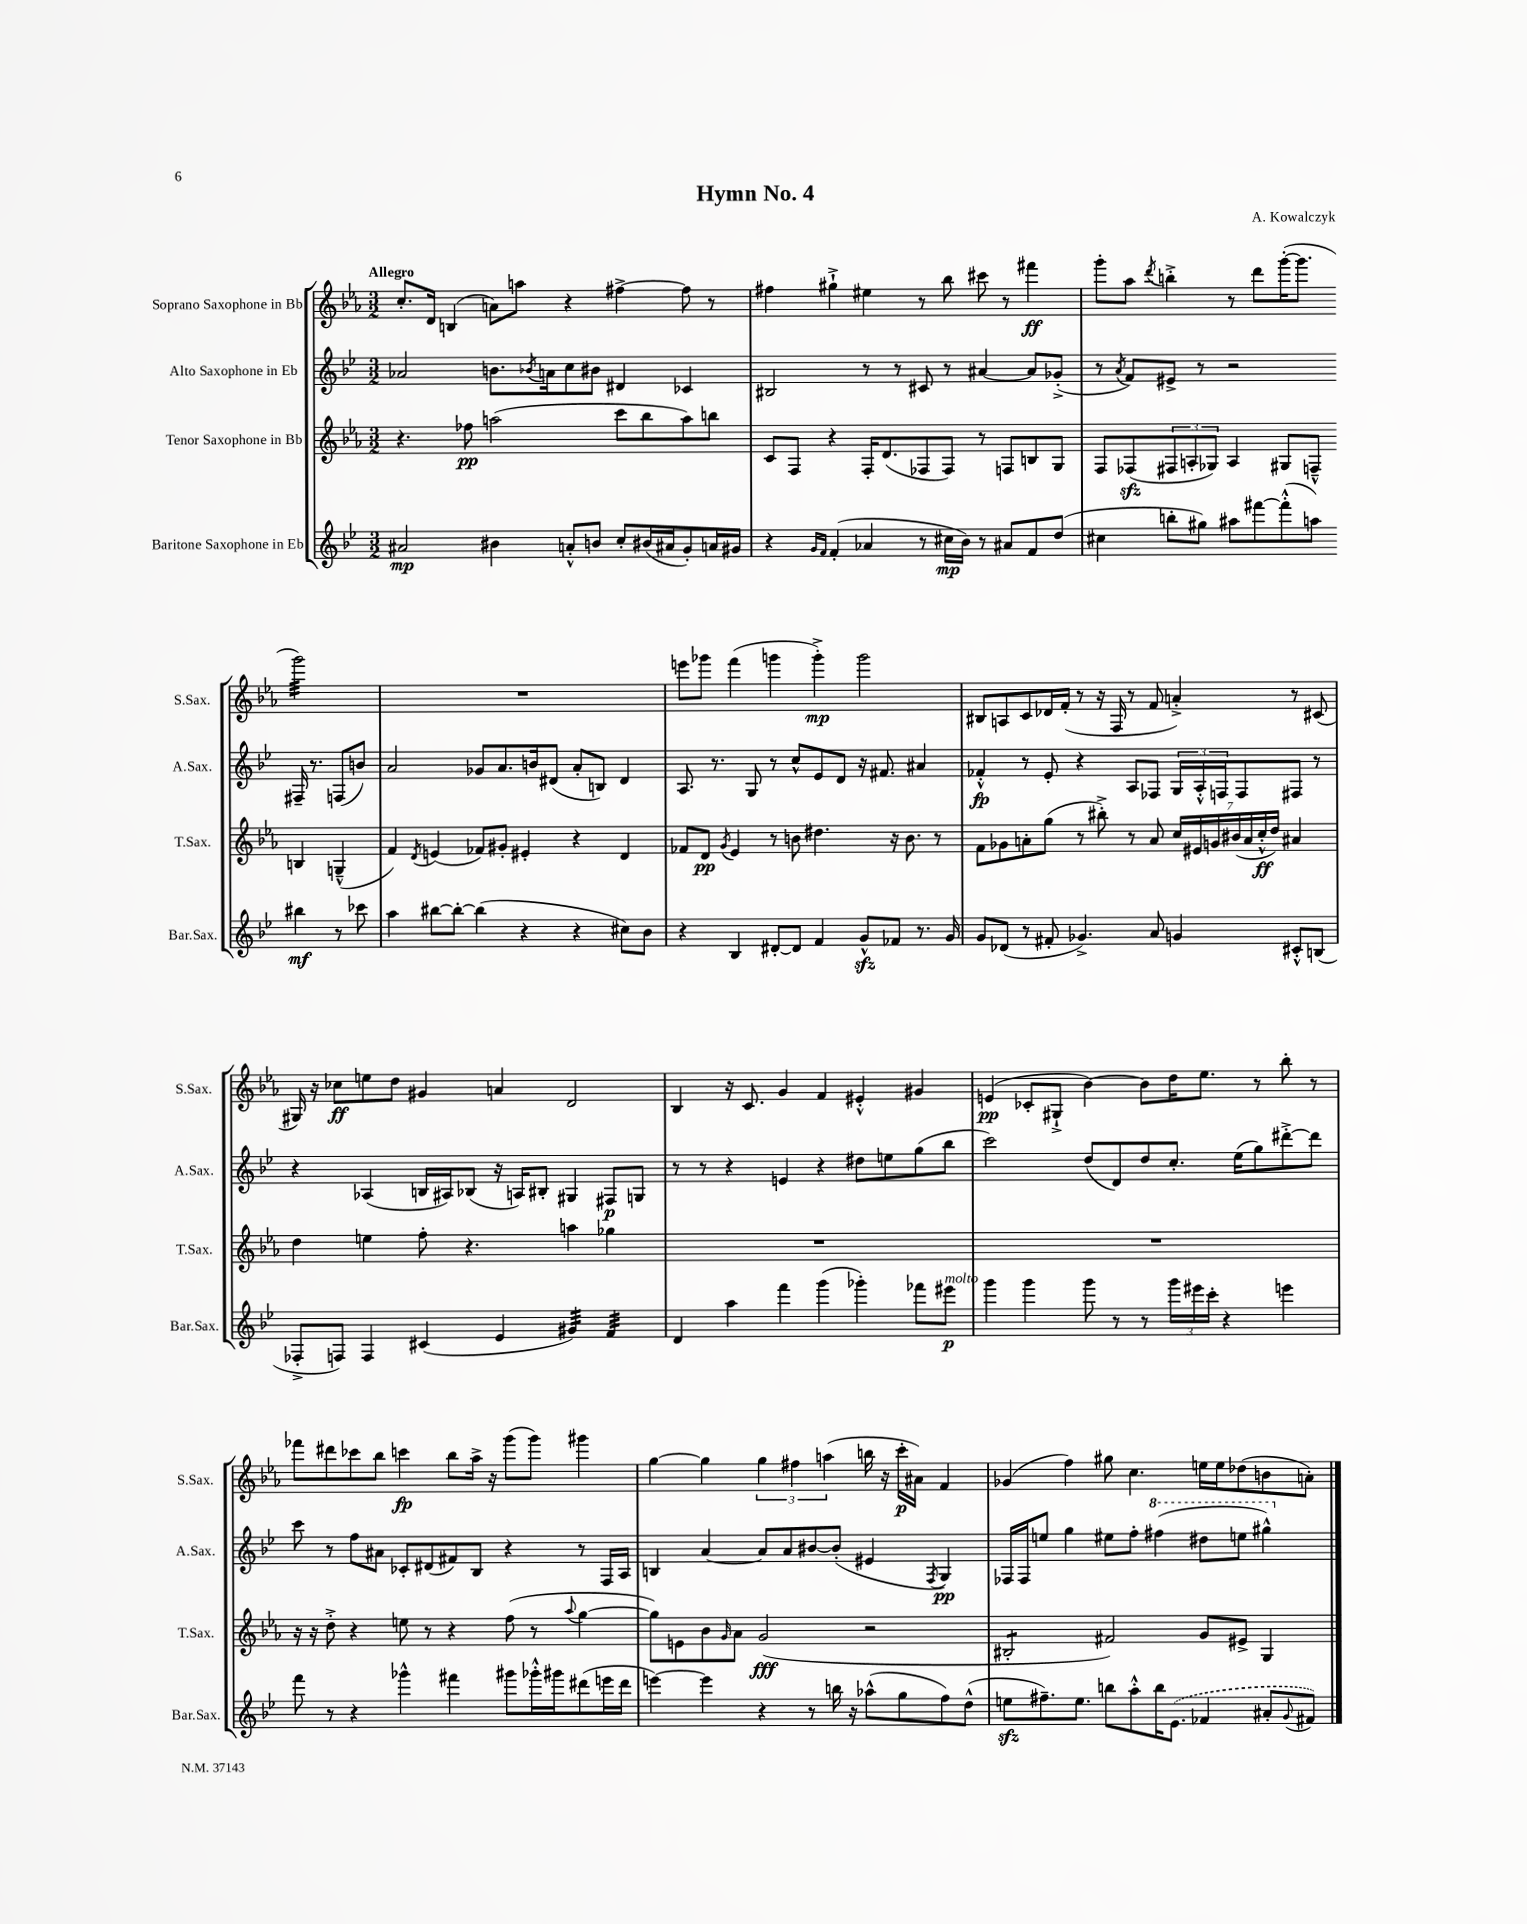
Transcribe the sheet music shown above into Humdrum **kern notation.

**kern	**kern	**kern	**kern
*staff4	*staff3	*staff2	*staff1
*clefG2	*clefG2	*clefG2	*clefG2
*k[b-e-]	*k[b-e-a-]	*k[b-e-]	*k[b-e-a-]
*M3/2	*M3/2	*M3/2	*M3/2
2a#	4.r	2a-	8.cc'
.	.	.	16d
.	.	.	(4B
.	8ff-	.	.
4b#	(2aa	8.b	8a)
.	.	.	8aa
.	.	8qb-	.
.	.	16a	.
8a'^^	.	8cc	4r
8b	.	8b#	.
8cc'	8ccc	4d#	[4ff#^
(16b#	8bb-	.	.
16a#	.	.	.
8g')	8aa)	4c-	8ff#]
16a	8bb	.	8r
16g#	.	.	.
=	=	=	=
4r	8c	2B#	4ff#
.	8F	.	.
16qqg	.	.	.
16qqf	.	.	.
(4f'	4r	.	4gg#`^
4a-	16F'	8r	4ee#
.	(8.d	.	.
.	.	8r	.
8r	8F-	8c#	8r
16cc#	8F-)	8r	8bb-
16b-)	.	.	.
8r	8r	[4a#	8ccc#
8a#	8F	.	8r
8f	8B	8a#]	4fff#
(8dd	8G	(8g-'^	.
=	=	=	=
4cc#	8F	8r	8ggg'
.	.	8qa	.
.	(8F-	8f)	8aa-
.	.	.	8qddd
8bb'	12F#	8e#^	4bb'^
.	12A'	.	.
8gg#)	.	8r	.
.	12G-)	.	.
8aa#	4A	2r	8r
[8fff#	.	.	8ddd
(8fff#'^^]	8G#	.	([16ggg'
.	.	.	8.ggg]
8aa)	8F~^^	.	.
4bb#	4B	16F#~	2ggg)
.	.	8.r	.
8r	(4G~^^	(8F	.
8ccc-	.	8b)	.
=	=	=	=
4aa	4f)	2a	1.r
.	8qd	.	.
[8bb#	(4e	.	.
8bb#'_	.	.	.
(4bb#]	8f-)	8g-	.
.	8g#'	8.a	.
4r	4e#'	.	.
.	.	16b	.
.	.	(8d#	.
4r	4r	8a'	.
.	.	8B)	.
8cc#)	4d	4d#	.
8b-	.	.	.
=	=	=	=
4r	8f-	8.A	8eee
.	8d	.	8ggg-
.	.	8.r	.
.	8qg	.	.
4B-	4e-	.	(4fff
.	.	8G	.
[8d#'	8r	8r	4ggg
8d#]	8b	8cc^^	.
4f	4.dd#	8e-	4ggg'^)
.	.	8d	.
8g^^	.	16r	2ggg
.	.	8.f#	.
8f-	16r	.	.
.	8.b	.	.
8.r	.	4a#	.
.	8r	.	.
16g	.	.	.
=	=	=	=
8g	8f	4f-'^^	8B#
(8d-	8g-	.	8A
8r	8a'	8r	8c
8f#'	(8gg	8e-'	16d-
.	.	.	(16f'
4.g-^)	8r	4r	8r
.	8bb#'^)	.	16r
.	.	.	16F
.	8r	8A	8r
8a	8a	8F-	8f
4g	28cc	24G	4a'^)
.	28e#	.	.
.	.	24A'^^	.
.	28g	.	.
.	.	24F	.
.	(28b#	.	.
.	.	8F	.
.	28a	.	.
.	28cc'^^	.	.
.	28dd)	.	.
8c#'^^	4a#	8F#	8r
(8B	.	8r	(8c#
=	=	=	=
8F-'^	4dd	4r	16G#)
.	.	.	16r
8F)	.	.	8cc-
4F	4ee	(4A-	8ee
.	.	.	8dd
(4c#	8ff'	16B	4g#
.	.	16A#)	.
.	4.r	(8B-	.
4e-	.	16r	4a
.	.	16A)	.
.	.	8B#'	.
4g#)	4aa	4G#	2d
4f	4gg-	8F#	.
.	.	8G	.
=	=	=	=
4d	1.r	8r	4B-
.	.	8r	.
4aa	.	4r	16r
.	.	.	8.c
4fff	.	4e	4g
(4ggg	.	4r	4f
4ggg-')	.	8dd#	4e#'^^
.	.	8ee	.
8fff-	.	(8gg	4g#
8eee#	.	8bb-	.
=	=	=	=
4ggg	1.r	2ccc)	(4e
4ggg	.	.	8c-'
.	.	.	8G#`^
8ggg	.	(8dd	[4b-)
8r	.	8d)	.
8r	.	8dd	8b-]
24ggg	.	8.cc'	16dd
24eee#	.	.	.
.	.	.	8.ee-
24ccc'	.	.	.
4r	.	.	.
.	.	(16ee-	.
.	.	8gg)	8r
4eee	.	[8ddd#'^	8bb-'
.	.	8ddd#]	8r
=	=	=	=
8fff	16r	8ccc	8fff-
.	16r	.	.
8r	8dd'^	8r	8ddd#
4r	4r	8ff	8ccc-
.	.	8a#	8bb-
4ggg-^^	8ee	8c-'	4ccc
.	8r	(8d#	.
4fff#	4r	8f#)	8bb-
.	.	8B-	16aa-^
.	.	.	16r
8ggg#	(8ff	4r	(8ggg
16ggg-'^^	8r	.	8ggg)
16ggg#	.	.	.
.	8qqaa-	.	.
(8ddd#	[4gg	8r	4ggg#
16eee	.	16F	.
16ddd#	.	16A	.
=	=	=	=
[4eee)	8gg])	4B	[4gg
.	8e	.	.
4eee]	8b-	[4a	4gg]
.	16qqg	.	.
.	8a-	.	.
4r	(2g	8a]	6gg
.	.	8a	.
.	.	.	6ff#
8r	.	[8b#	.
.	.	.	(6aa
16bb	.	(8b#']	.
16r	.	.	.
(8aa-^^	2r	4e#	16bb
.	.	.	16r
8gg	.	.	16ccc'
.	.	.	16a#)
.	.	8qF	.
8ff)	.	4G)	4f
(8dd^^	.	.	.
=	=	=	=
8ee	2B#'	16F-	(4g-
.	.	16F-	.
8.ff#~)	.	8ee	.
.	.	4gg	4ff)
8.ee	.	.	.
8bb	2f#)	8ee#	8gg#
8aa'^^	.	8ff'	4.cc
16bb	.	(4fff#	.
(8.e-	.	.	.
4f-	8g	8ddd#	16ee
.	.	.	16ee
.	8e#^	8eee	(8dd-
8a#'	4G	4ggg#^^)	8b
8qqg	.	.	.
8f#)	.	.	8a')
==	==	==	==
*-	*-	*-	*-
